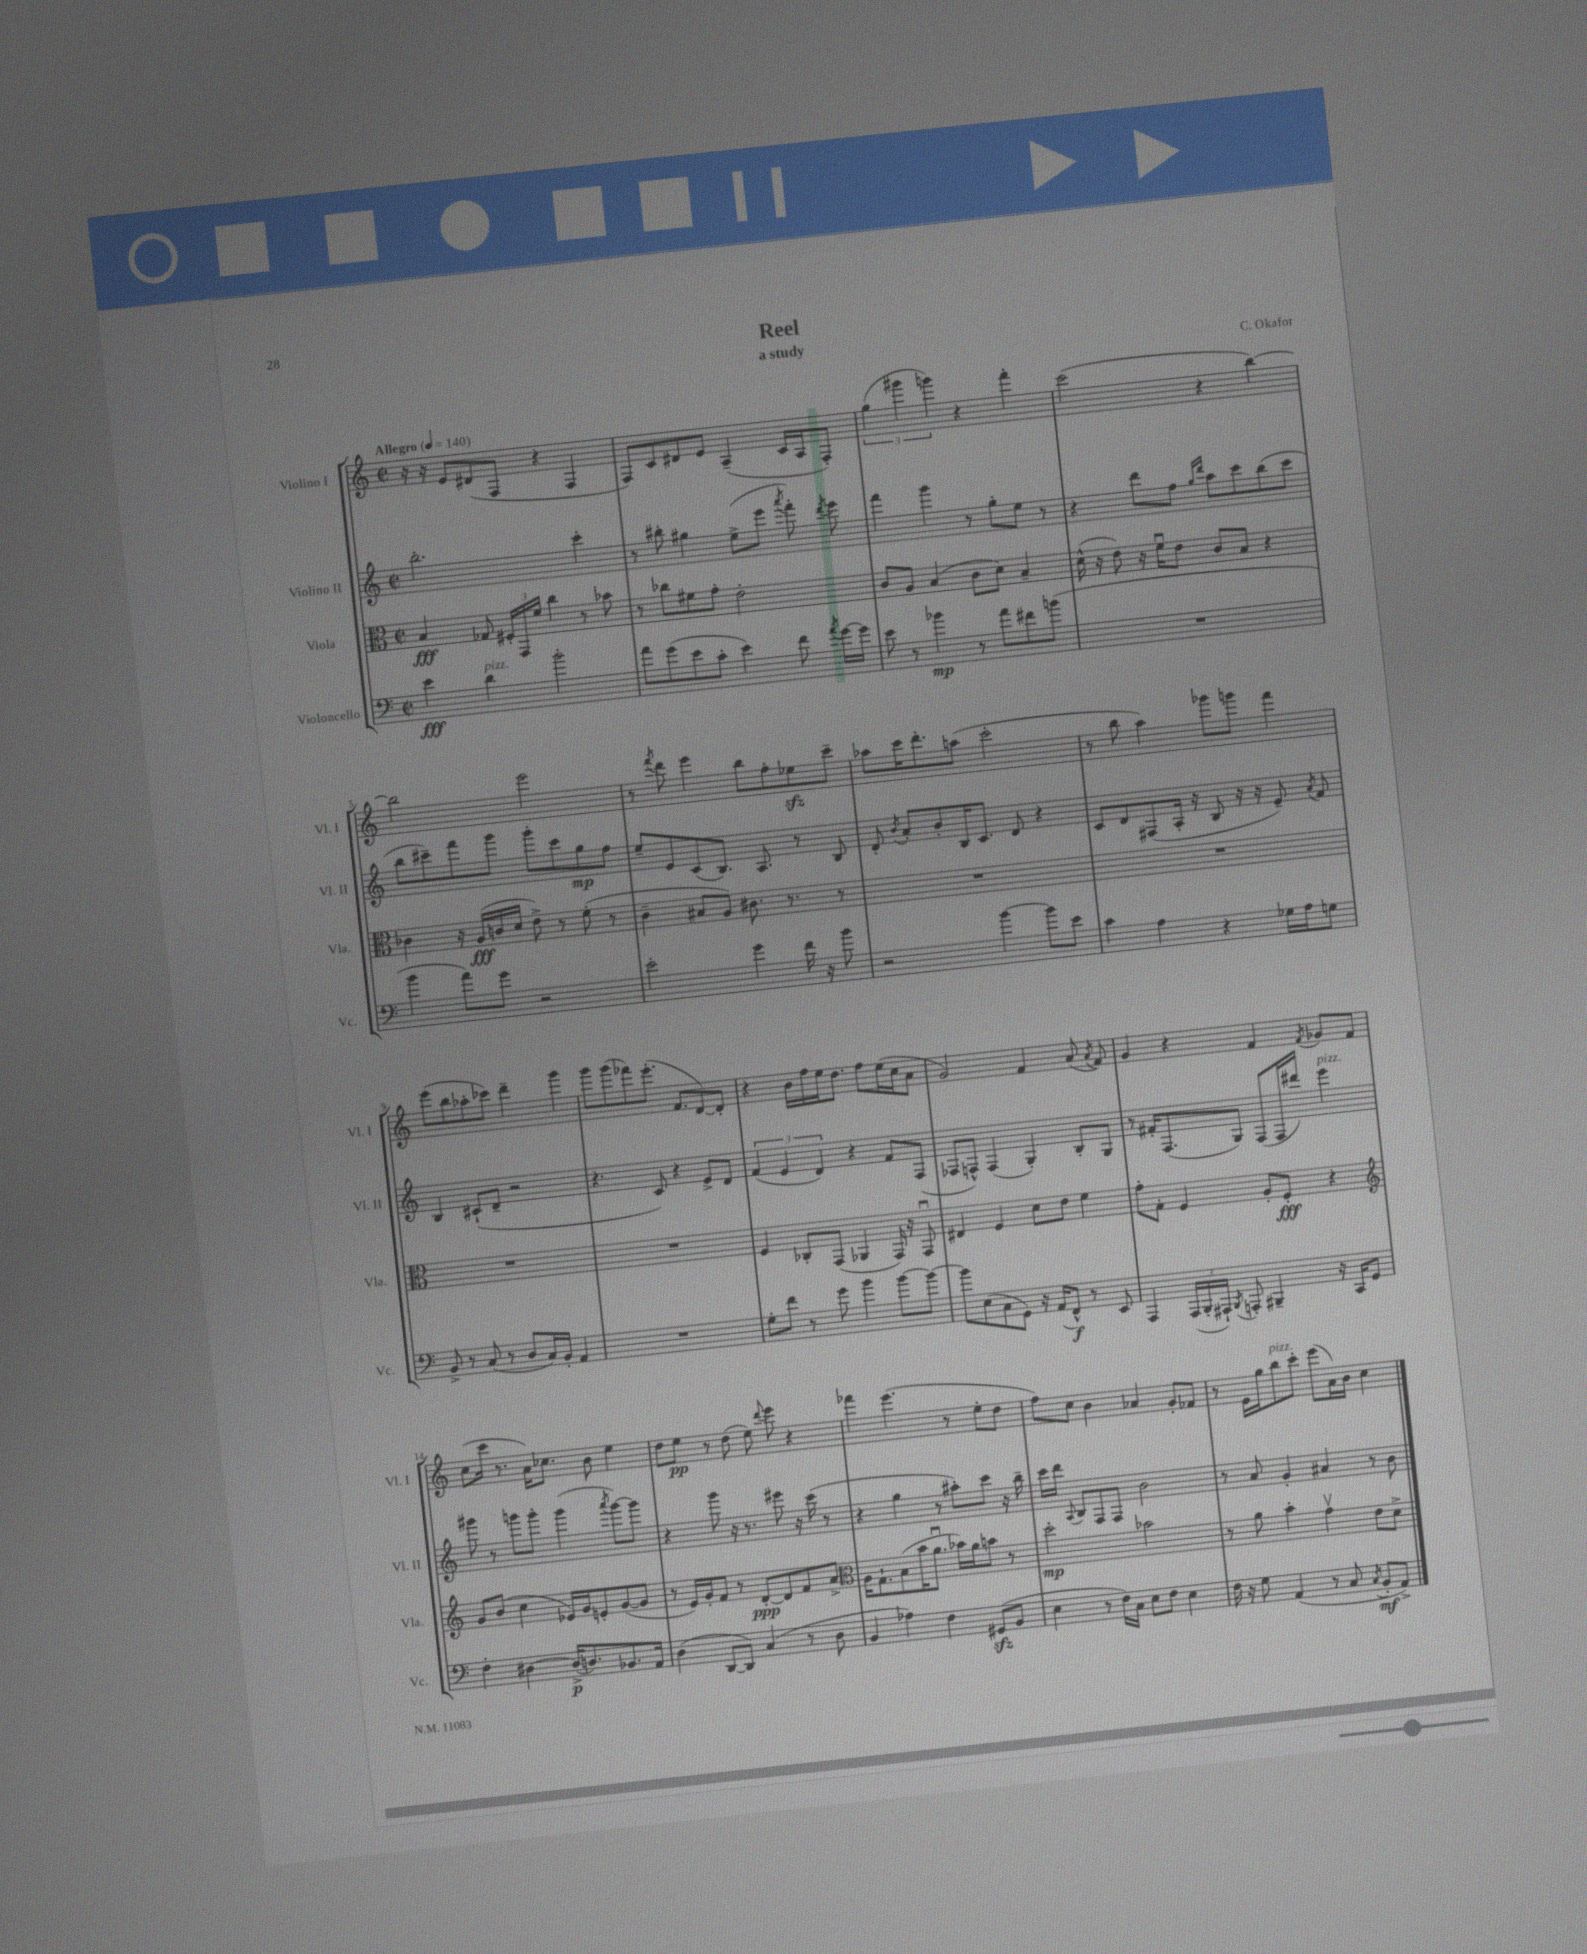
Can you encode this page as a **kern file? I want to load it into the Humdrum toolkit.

**kern	**kern	**kern	**kern
*staff4	*staff3	*staff2	*staff1
*clefF4	*clefC3	*clefG2	*clefG2
*k[]	*k[]	*k[]	*k[]
*M2/2	*M2/2	*M2/2	*M2/2
*met(c|)	*met(c|)	*met(c|)	*met(c|)
*MM140	*MM140	*MM140	*MM140
4e\	4B/	2.bb'\	16r
.	.	.	16r
.	.	.	8e/L
4d\	8G-/	.	(8d#/
.	24F#'/LL	.	8F/J
.	24GG/	.	.
.	24f/JJ	.	.
2b'\	4cc\	.	4r
.	8r	4ccc'\	4F/
.	8b-\	.	.
=	=	=	=
8a\L	8r	8r	8F/L)
(8g\	8cc-\L	8bb#'\	8c/
8e\	8f#\	4gg#\	8d#/
8c'\J	8g'\J	.	8e/J
4e\)	2e'\	(8ee^\L	(4A~/
.	.	8eee\J	.
.	.	8qaaa/	.
8f\	.	8fff'\)	16c/LL
.	.	.	16A/J
8qa/	.	8qddd/	.
[16g\LL	.	8eee\	8F'/J)
16g\]JJ	.	.	.
=	=	=	=
8e\	8c/L	4fff\	(6gg\
8r	8A/J	.	.
.	.	.	6ggg#\
4b-\	(4B/	4ggg\	.
.	.	.	6ggg\)
8r	8c\L	8r	4r
8a\L	8d\J)	8gg'\L	.
8f#\	4B~/	8ee\J	4fff'\
(8b\J	.	8r	.
=	=	=	=
1r	(16d^^\	4r	(2ccc\
.	16r	.	.
.	8e\)	.	.
.	16r	8ddd\L	.
.	16fu\LK	.	.
.	8e\J	8ff\J	.
.	.	16qqgg/LL	.
.	.	16qqddd/JJ	.
.	8c/L	8aa\L	4r
.	8B/J	8ccc\	.
.	4r	(8bb\	[4bb\)
.	.	8ccc\J	.
=	=	=	=
4b\	4c-\	8bb\L	2bb\]
.	.	8ccc#~\)	.
8a\L)	16r	8fff\	.
.	(16A/LL	.	.
8g\J	16c/	8ggg\J	.
.	16d/JJ	.	.
2r	8e^\)	8ggg'\L	2eee\
.	8r	8ccc#\	.
.	(8f'\	8gg\	.
.	8r	8ff\J	.
=	=	=	=
2e'\	4c~\	8ee~/L	8r
.	.	.	8qfff/
.	.	8e/	8ddd\
.	8B#/L	(8c/	4eee\
.	8A/J)	8.B/J)	.
4g\	8.c#\	.	8bb\L
.	.	8.A/	.
.	.	.	8ff'\
.	8.r	.	.
16f\	.	8r	8ee-\
16r	.	.	.
8b\	8r	8B/	8ccc~\J
=	=	=	=
2r	1r	8d'/	8aa-\L
.	.	8qb/	.
.	.	8a'/L	16ccc\K
.	.	.	8.ddd'\
.	.	8b'/	.
.	.	16B/K	(8aa\J
.	.	8.c/J	.
[4b\	.	.	2ccc'\
.	.	8d/	.
8b\]L	.	4r	.
8e\J	.	.	.
=	=	=	=
4c\	1r	8c/L	8r
.	.	8d/	8bb\
4A\	.	(8F#/	4aa\)
.	.	16A'/Jk	.
.	.	16r	.
4r	.	8B/	8ggg-\L
.	.	16r	8ggg\J
.	.	16r	.
16G-\LL	.	8e~/)	4fff\
16A\J	.	.	.
.	.	8qa/	.
8G\J	.	8f/	.
=	=	=	=
8BB^/	1r	4B/	(8eee\L
8r	.	.	8bb\
(8C/	.	(8c#`/L	8aa-'\
8r	.	8d~/J	8ccc-\J)
8D/L	.	2r	4ddd~\
16C/L)	.	.	.
16BB'/JJ	.	.	.
4AA/	.	.	4ggg\
=	=	=	=
1r	1r	4.r	8ggg\L
.	.	.	(8ggg\
.	.	.	8fff-\)
.	.	8c/)	(8.eee'\J
.	.	4r	.
.	.	.	8.f/L
.	.	8e^/L	[8d/)
.	.	8d/J	8d'/]J
=	=	=	=
8G'\L	4F/	(6f/	4r
8f\J	.	.	.
.	.	6e/	.
8r	8C-'/L	.	16b\LL
.	.	.	16ff\
.	.	6d/)	.
8g\	(8GG/J	.	16ee\J
.	.	.	8.dd\J
4b\	4AA-/	4r	.
.	.	.	8ff\L
[8b\L	16GG/)	8f/L	(16ee\L
.	16r	.	16cc\J
8b\_J	8GGu/	(8F/J	8a\J
=	=	=	=
8b\]L	4E#/	8F-/L	2g/)
(8E\	.	8F^^/J)	.
8C\	4F/	(4F/	.
8GG\J)	.	.	.
16r	8d\L	4G'/)	4f/
(16AA/LK	.	.	.
8FF^^/J)	8e\J	.	.
8r	4f\	8B'/L	(8a/
.	.	.	8qa/
8EE/	.	8G/J	8f/)
=	=	=	=
4AAA/	8g'\L	8r	4g/
.	8G'\J	16f#'/LK	.
.	.	(8.F/	.
(24AAA/LL	4F/	.	4r
24BBB'/	.	.	.
24AAA#`/JJ)	.	.	.
8qBBB/	.	.	.
8AAA'/	.	8G/J)	.
4BBB#~/	8A'/L	(8F/L	4f/
.	8F'/J	16F/L	.
.	.	16ddd#/JJ)	.
.	.	.	8qf/
16r	4r	4eee\	8g-/L
16CC/LK	.	.	.
8GG/J	.	.	8f/J
=	=	=	=
*	*clefG2	*	*
4F'\	8g/L	8ggg#\	(8cc\L
.	(8b/J	8r	16ccc\Jk
.	.	.	8.r
[4D#\	4cc\	8ggg\L	.
.	.	8ggg'\J	16a\LK)
.	.	.	8.cc-\J
(16D#^/]LK	16e-/LL)	(4ggg\	.
8.D/)	16g/J	.	.
.	8e'/	.	8b\
.	.	8qaaa/	.
8.BB-/	([8g/	[8ggg\L)	4ee\
.	8g/]J	8ggg\]J	.
16AA/Jk	.	.	.
=	=	=	=
(4D\	8r	4r	8dd\L
.	16e/LL)	.	8ee\J
.	16g'/J	.	.
[8DD/L	8f/J	8ggg\	8r
8DD/]J)	8r	16r	(8dd\
.	.	8.r	.
(4C/	[8d'/L	.	8ee\)
.	.	.	8qqddd/
.	8d/]	8eee#\	8eee\
8r	8f/	16r	4r
.	.	(16ccc\	.
8D\	8a^/J	8r	.
=	=	=	=
*	*clefC3	*	*
4BB/	16A\LK	4r	4fff-\
.	8.G`\	.	.
4A-\)	(8B\	4gg\	(4.eee\
.	16b\K	.	.
.	8.au\J	.	.
4F\	.	8r	.
.	16b-\LL)	8aa#'\L)	8r
.	16a\J	.	.
(8GG#/L	8b\J	8ccc\J	8ee'\L
8BB/J	8r	16r	8dd\J
.	.	16bb~\	.
=	=	=	=
4E\	2dd'\	16ccc\LL	8ff\L)
.	.	16ddd\JJ	.
.	.	8qqA/	.
.	.	8B/L	8cc\J
8r	.	8F/	4b\
16F\LL)	.	8F/J	.
16C\JJ	.	.	.
8E\L	2b-\	2b\	4a-/
8F\J	.	.	.
4E\	.	.	8g'/L
.	.	.	8f-/J
=	=	=	=
16F\	8r	8r	8r
16r	.	.	.
8G\	8a\	8a/	16e\LL
.	.	.	16gg\J
(4AA/	4b'\	4g'/	8bb\
.	.	.	8ccc'\J
8r	4gv\	4a#/	(8eee\L
8C/	.	.	16a\L)
.	.	.	16b\JJ
8qC/	.	.	.
8BB'/L	8e\L	8r	4cc\
8AA^/J)	8d^\J	8b\	.
==	==	==	==
*-	*-	*-	*-
